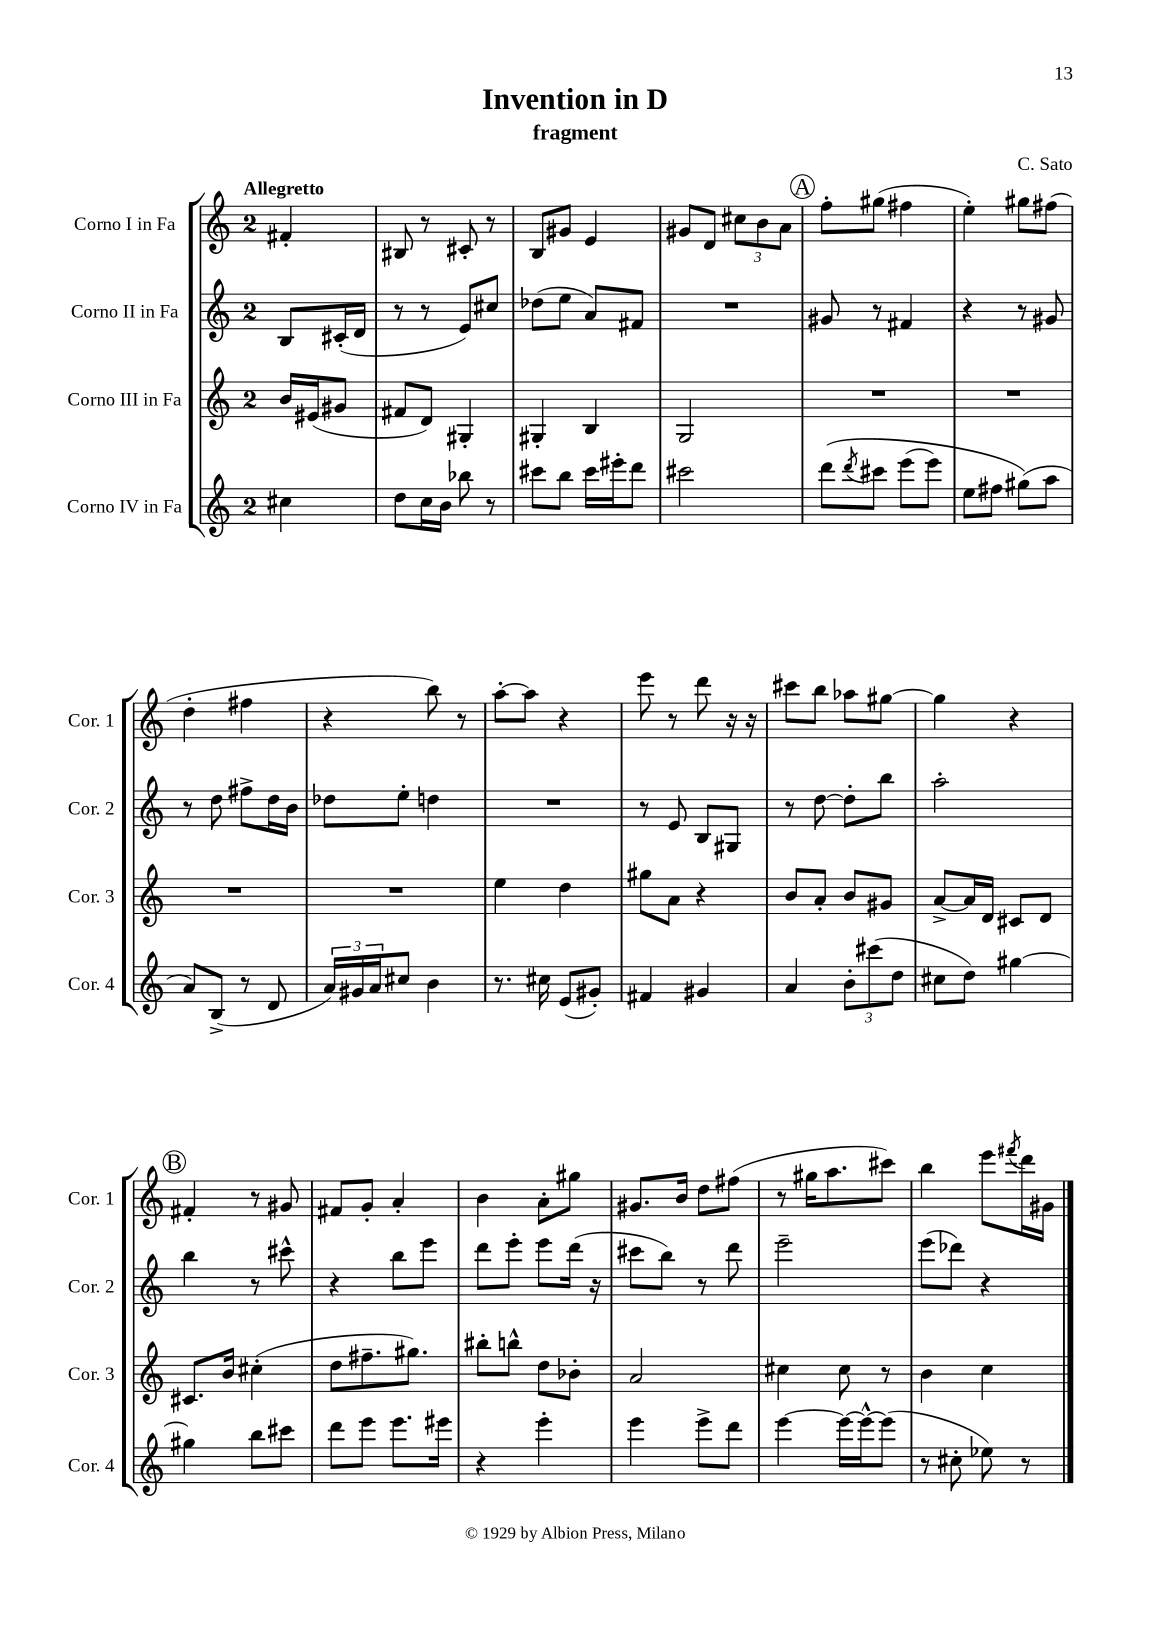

**kern	**kern	**kern	**kern
*staff4	*staff3	*staff2	*staff1
*clefG2	*clefG2	*clefG2	*clefG2
*k[]	*k[]	*k[]	*k[]
*M2/4	*M2/4	*M2/4	*M2/4
4cc#\	16b/LL	8B/L	4f#'/
.	(16e#/J	.	.
.	8g#/J	(16c#'/L	.
.	.	16d/JJ	.
=	=	=	=
8dd\L	8f#/L	8r	8B#/
16cc\L	8d/J)	8r	8r
16b\JJ	.	.	.
8bb-\	4G#'/	8e/L)	8c#'/
8r	.	8cc#/J	8r
=	=	=	=
8ccc#\L	4G#'/	(8dd-\L	8B/L
8bb\J	.	8ee\J	8g#/J
16ccc#\LL	4B/	8a/L)	4e/
16eee#'\J	.	.	.
8ddd\J	.	8f#/J	.
=	=	=	=
2ccc#\	2G/	2r	8g#/L
.	.	.	8d/J
.	.	.	12cc#\L
.	.	.	12b\
.	.	.	12a\J
=	=	=	=
&(8ddd\L	2r	8g#/	8ff'\L
8qddd/	.	.	.
8ccc#\J	.	8r	(8gg#\J
(8eee\L	.	4f#/	4ff#\
8eee\J)	.	.	.
=	=	=	=
8ee\L	2r	4r	4ee'\)
8ff#\J	.	.	.
(8gg#\L&)	.	8r	8gg#\L
8aa\J	.	8g#/	(8ff#\J
=	=	=	=
8a/L)	2r	8r	4dd'\
(8B^/J	.	8dd\	.
8r	.	8ff#^\L	4ff#\
8d/	.	16dd\L	.
.	.	16b\JJ	.
=	=	=	=
24a/LL)	2r	8dd-\L	4r
24g#/	.	.	.
24a/J	.	.	.
8cc#/J	.	8ee'\J	.
4b\	.	4dd\	8bb\)
.	.	.	8r
=	=	=	=
8.r	4ee\	2r	[8aa'\L
.	.	.	8aa\]J
16cc#\	.	.	.
(8e/L	4dd\	.	4r
8g#'/J)	.	.	.
=	=	=	=
4f#/	8gg#\L	8r	8eee\
.	8a\J	8e/	8r
4g#/	4r	8B/L	8ddd\
.	.	8G#/J	16r
.	.	.	16r
=	=	=	=
4a/	8b/L	8r	8ccc#\L
.	8a'/J	[8dd\	8bb\J
12b'\L	8b/L	8dd'\]L	8aa-\L
(12ccc#\	.	.	.
.	8g#/J	8bb\J	[8gg#\J
12dd\J	.	.	.
=	=	=	=
8cc#\L	[8a^/L	2aa'\	4gg#\]
8dd\J)	16a/]L	.	.
.	16d/JJ	.	.
[4gg#\	8c#/L	.	4r
.	8d/J	.	.
=	=	=	=
4gg#\]	8.c#/L	4bb\	4f#'/
.	16b/Jk	.	.
8bb\L	(4cc#'\	8r	8r
8ccc#\J	.	8ccc#^^\	8g#/
=	=	=	=
8ddd\L	8dd\L	4r	8f#/L
8eee\J	8.ff#~\	.	8g'/J
8.eee\L	.	8bb\L	4a'/
.	8.gg#\J)	.	.
.	.	8eee\J	.
16eee#\Jk	.	.	.
=	=	=	=
4r	8bb#'\L	8ddd\L	4b\
.	8bb^^\J	8eee'\J	.
4eee'\	8dd\L	8eee\L	8a'\L
.	8b-'\J	(16ddd\Jk	8gg#\J
.	.	16r	.
=	=	=	=
4eee\	2a/	8ccc#\L	8.g#/L
.	.	8bb\J)	.
.	.	.	16b/Jk
8eee^\L	.	8r	8dd\L
8ddd\J	.	8ddd\	(8ff#\J
=	=	=	=
[4eee\	4cc#\	2eee~\	8r
.	.	.	16gg#\LK
.	.	.	8.aa\
16eee\_LL	8cc#\	.	.
16eee^^\_J	.	.	.
(8eee\]J	8r	.	8ccc#\J)
=	=	=	=
8r	4b\	(8eee\L	4bb\
8cc#'\	.	8ddd-\J)	.
8ee-\)	4cc\	4r	8eee\L
.	.	.	8qfff#/
8r	.	.	16ddd\L
.	.	.	16g#\JJ
==	==	==	==
*-	*-	*-	*-
